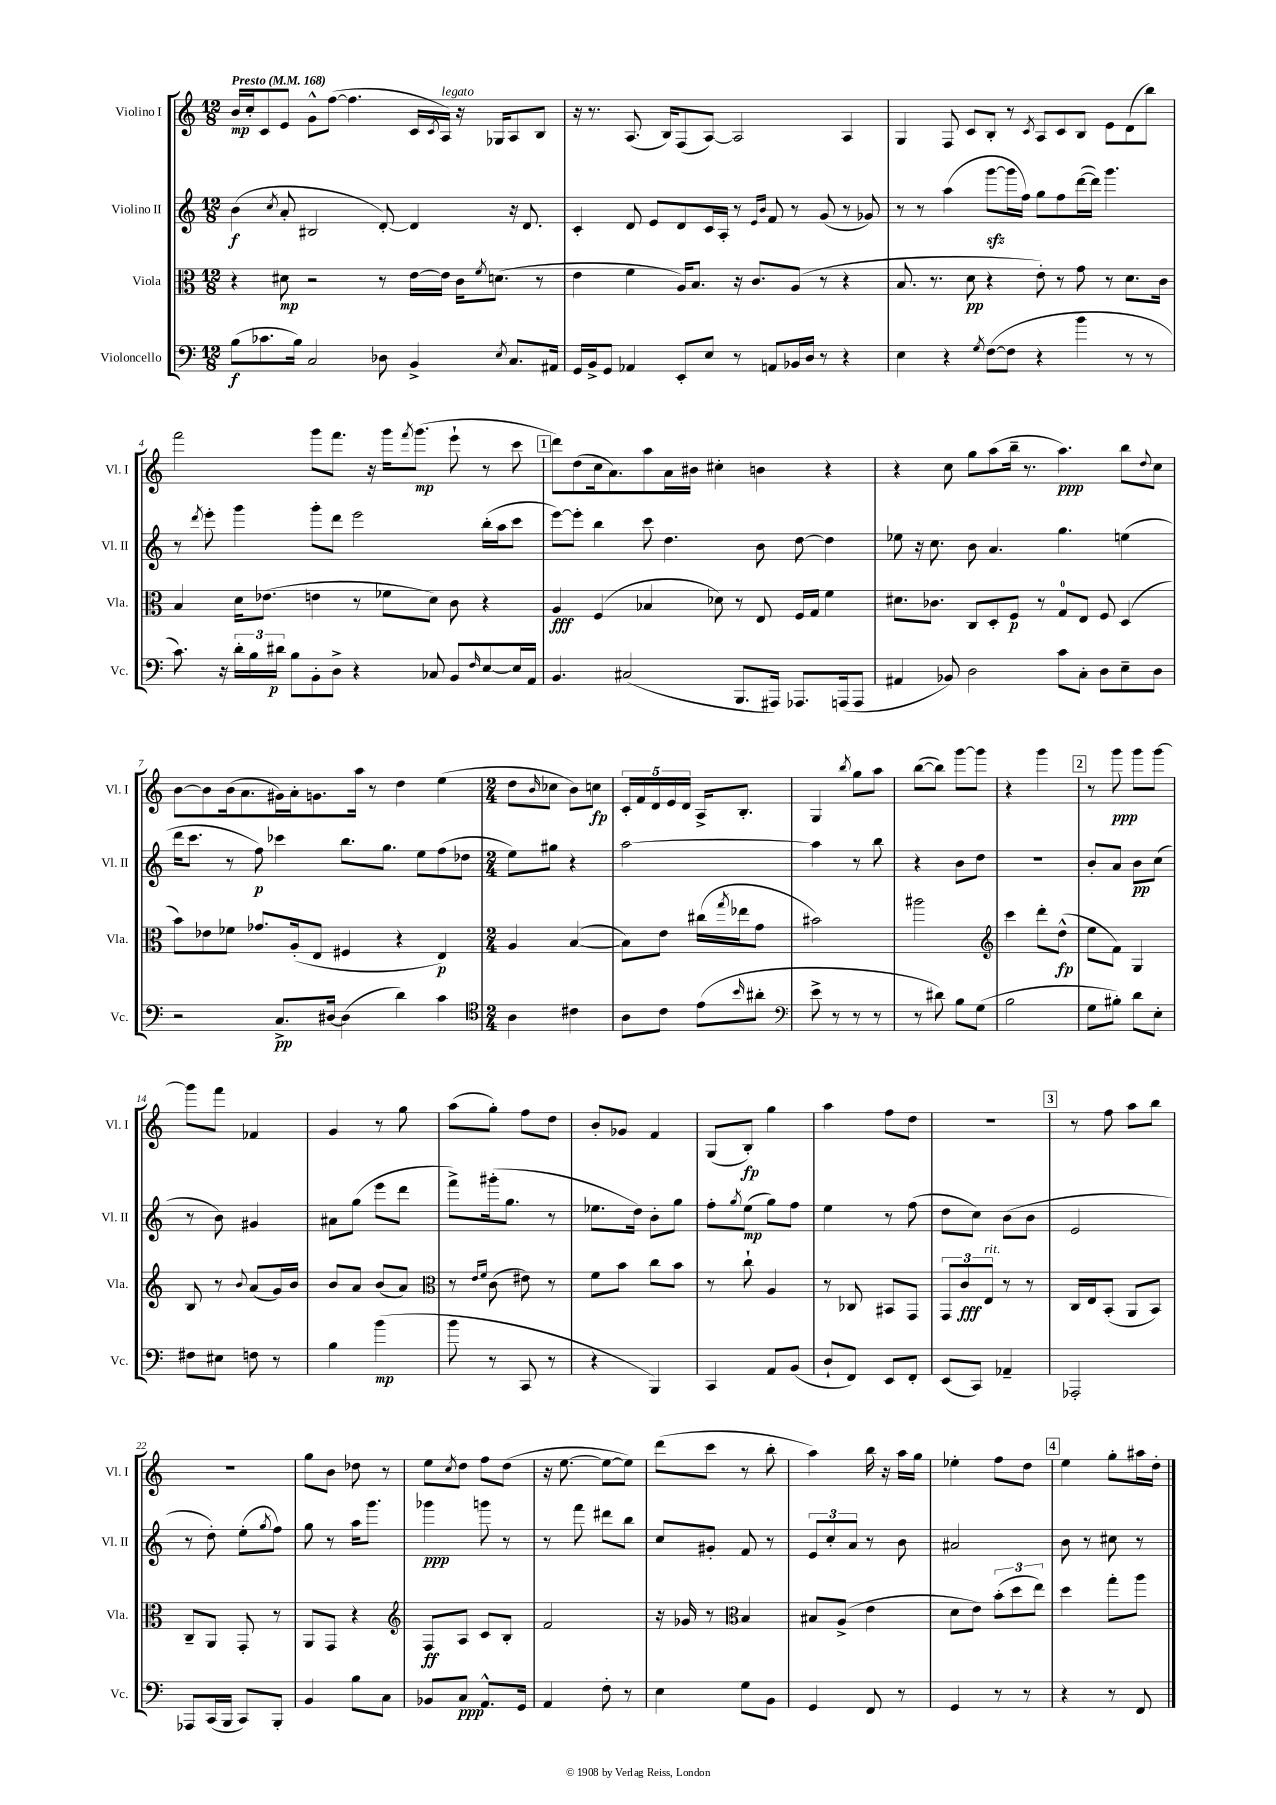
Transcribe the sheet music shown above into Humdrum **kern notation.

**kern	**kern	**kern	**kern
*staff4	*staff3	*staff2	*staff1
*clefF4	*clefC3	*clefG2	*clefG2
*k[]	*k[]	*k[]	*k[]
*M12/8	*M12/8	*M12/8	*M12/8
*MM168	*MM168	*MM168	*MM168
(8B	4r	(4b	16b
.	.	.	16cc'
8.c-	.	.	8c
.	.	8qcc	.
.	8d#	8a'	8e
16B)	.	.	.
2C	2r	2B#	8g^^
.	.	.	([8ff
.	.	.	4.ff]
8D-	8r	[8d')	.
4BB^	[16e	4d]	16c
.	.	.	8qc
.	16e]	.	16A)
.	16c	.	16r
.	8qf	.	.
.	(8.d	.	16G-
8qE	.	.	.
8.C	.	16r	8A
.	.	8.d	.
.	8r	.	8B
16AA#	.	.	.
=	=	=	=
16GG	4e	4c'	16r
16BB^	.	.	8.r
8GG	.	.	.
4AA-	4f	8d	(8.A
.	.	8e	.
.	.	.	16B)
8EE'	16A)	8d	(8F
.	8.B	.	.
8E	.	16c	[8A)
.	.	16A'	.
8r	16r	8r	2A]
.	8.c	.	.
.	.	16qqe	.
.	.	16qqb	.
8AA	.	8f	.
16BB-	(8A	8r	.
16D	.	.	.
8r	8r	(8g	.
4r	4r	8r	4A
.	.	8g-)	.
=	=	=	=
4E	8.B	8r	4G
.	.	8r	.
.	8.r	.	.
4r	.	(4aa	8F
.	8d	.	8c
8qG	.	.	.
([8F	4r	[8ggg	8B'
8F]	.	16ggg]	8r
.	.	16ff)	.
.	.	.	8qc
4r	8e')	8gg	8A
.	8r	8ff	8c
4b	8g	([16ddd	8B
.	.	16ddd])	.
.	8r	4.ggg	8e
8r	8.d	.	(8d
8r	.	.	8bb)
.	16c	.	.
=	=	=	=
8.c)	4B	8r	2fff
.	.	8qddd	.
.	.	8eee'	.
16r	.	.	.
24d'	16d	4ggg	.
24B	.	.	.
.	(8.e-	.	.
24d#	.	.	.
8B	.	.	.
8BB'	4e	8ggg'	8ggg
8D^	.	8ddd	8.fff
4r	8r	2eee	.
.	.	.	16r
.	8f-	.	16ggg
.	.	.	8qfff
.	.	.	(8.ggg
8C-	8d)	.	.
8BB	8c	.	8eee`
16qqF	.	.	.
[8E	4r	(16bb'	8r
.	.	16aa	.
16E]	.	8ccc	8ccc
16AA	.	.	.
=	=	=	=
4.BB	4A	[8eee)	8ddd)
.	.	8eee']	(8dd
.	(4F	4bb	16cc
.	.	.	8.a)
(2C#	.	.	.
.	4B-	8ccc	8aa
.	.	4.dd	16a
.	.	.	16b#
.	8d-)	.	4cc#'
8.BBB	8r	.	.
.	8E	8b	4b
16AAA#)	.	.	.
8.AAA-	16F	[8dd	.
.	16G	.	.
.	4f	4dd]	4r
(16AAA	.	.	.
8AAA	.	.	.
=	=	=	=
4AA#	8.d#	8ee-	4r
.	.	16r	.
.	8.c-	8.cc	.
8BB-)	.	.	8cc
2D	8C	8b	8gg
.	8D'	4.a	(8aa
.	8F	.	16bb~
.	.	.	8.r
.	8r	.	.
8c	8G	4.gg	4.aa)
8C'	8E	.	.
8D	8F	.	.
8E~	(4D	(4ee	8bb
.	.	.	8qqdd
8D	.	.	8cc
=	=	=	=
2r	8b)	16ddd	[8b
.	.	8.ccc	.
.	8e-	.	8b]
.	8f-	8r	(16b
.	.	.	8.a
.	8.g-	8ff)	.
8.C^	.	4ccc-	16g#)
.	(16A'	.	16a'
.	8E	.	8.g
[16D#	.	.	.
(4D#]	4F#	8.bb	.
.	.	.	16aa
.	.	.	8r
.	.	8.gg	.
4d)	4r	.	4dd
.	.	8ee	.
4c	4E)	(8ff	(4ee
.	.	8dd-	.
=	=	=	=
*clefC4	*	*	*
*M2/4	*M2/4	*M2/4	*M2/4
4A	4A	8ee)	8dd
.	.	.	16qqb
.	.	8gg#	8cc-
4c#	([4B	4r	8b)
.	.	.	8cc
=	=	=	=
8A	8B])	[2aa	20c'
.	.	.	20f
.	.	.	20d
8c	8e	.	.
.	.	.	20e
.	.	.	20d
(8e	(16cc#	.	16A^
.	8qgg	.	.
.	16ee-	.	8.B'
16qqb	.	.	.
8a#'	8g	.	.
=	=	=	=
*clefF4	*	*	*
8e^	2b#)	4aa]	4G
8r	.	.	.
.	.	.	8qbb
8r	.	8r	8gg
8r	.	8bb	8aa
=	=	=	=
8r	2aa#	4r	([8bb
8d#)	.	.	8bb])
8B	.	8b	[8ggg
(8G	.	8dd	8ggg]
=	=	=	=
*	*clefG2	*	*
2B	4ccc	2r	4r
.	8ddd'	.	4ggg
.	(8dd^^	.	.
=	=	=	=
8G	8ee	8b'	8r
8B#')	8f)	8a	8ggg
8d	4G	8b	8ggg
8E'	.	(8cc	[8ggg
=	=	=	=
8F#	8B	8r	8ggg]
8E#	8r	8b)	8fff
.	8qqb	.	.
8F	(8a	4g#	4f-
8r	16g)	.	.
.	16b	.	.
=	=	=	=
4B	8b	8a#	4g
.	8a	(8gg	.
(4b	(8b	8eee	8r
.	8a)	8ddd	8gg
=	=	=	=
*	*clefC3	*	*
8b	8r	8fff^)	(8aa
.	16qqe	.	.
.	16qqf	.	.
8r	(8c	(16ggg#'	8gg')
.	.	8.gg	.
8CC	8e#)	.	8ff
8r	8r	8r	8dd
=	=	=	=
4r	8f	8.ee-	8b'
.	8b	.	8g-
.	.	16dd)	.
4BBB)	8cc	8b'	4f
.	8b	8gg	.
=	=	=	=
4CC	8r	8ff'	(8G
.	.	8qgg	.
.	8cc`	(8ee	8B')
8AA	4A	8gg)	4gg
(8BB	.	8ff	.
=	=	=	=
8D`	8r	4ee	4aa
8FF)	8C-	.	.
8EE	8BB#	8r	8ff
8FF'	8GG	(8ff	8dd
=	=	=	=
(8EE	12GG	8dd	2r
.	12c	.	.
8CC)	.	8cc)	.
.	12E	.	.
4AA-~	8r	(8b	.
.	8r	8b	.
=	=	=	=
2AAA-'	16C	2e	8r
.	16E	.	.
.	(8BB'	.	8ff
.	8AA	.	8aa
.	8BB)	.	8bb
=	=	=	=
8AAA-	8C~	8r	2r
(16CC	8AA	8dd')	.
16BBB	.	.	.
8CC)	8GG'	(8ee'	.
.	.	8qgg	.
8BBB'	8r	8ff)	.
=	=	=	=
4BB	8AA	8gg	8gg
.	8GG	8r	8b
8B	4r	16aa	8dd-
.	.	8.ggg	.
8C	.	.	8r
=	=	=	=
*	*clefG2	*	*
8BB-	8F	4ggg-	8ee
.	.	.	8qcc
8C	8A	.	8dd
8.AA^^	8c	8ggg	8ff
.	8B'	8r	(8dd
16GG	.	.	.
=	=	=	=
4AA	2f	8r	16r
.	.	.	[8.ee
.	.	8fff	.
8F'	.	8ddd#	8ee_
8r	.	8bb	8ee])
=	=	=	=
4E	16r	8cc	(8ddd
.	16g-	.	.
.	8r	8g#'	8ccc
*	*clefC3	*	*
8G	4B	8f	8r
8BB	.	8r	8bb'
=	=	=	=
4GG	8B#	12e	4aa)
.	.	12cc'	.
.	(8A^	.	.
.	.	12a	.
8FF	4e	8r	16bb
.	.	.	16r
8r	.	8b	16aa
.	.	.	16gg
=	=	=	=
4GG	8d	2a#	4ee-'
.	8e)	.	.
8r	(12b'	.	8ff
.	12dd	.	.
8r	.	.	8dd
.	12ee)	.	.
=	=	=	=
4r	4dd	8b	4ee
.	.	8r	.
8r	8gg'	8cc#	8gg'
8FF	8aa	8r	16aa#
.	.	.	16dd'
==	==	==	==
*-	*-	*-	*-
